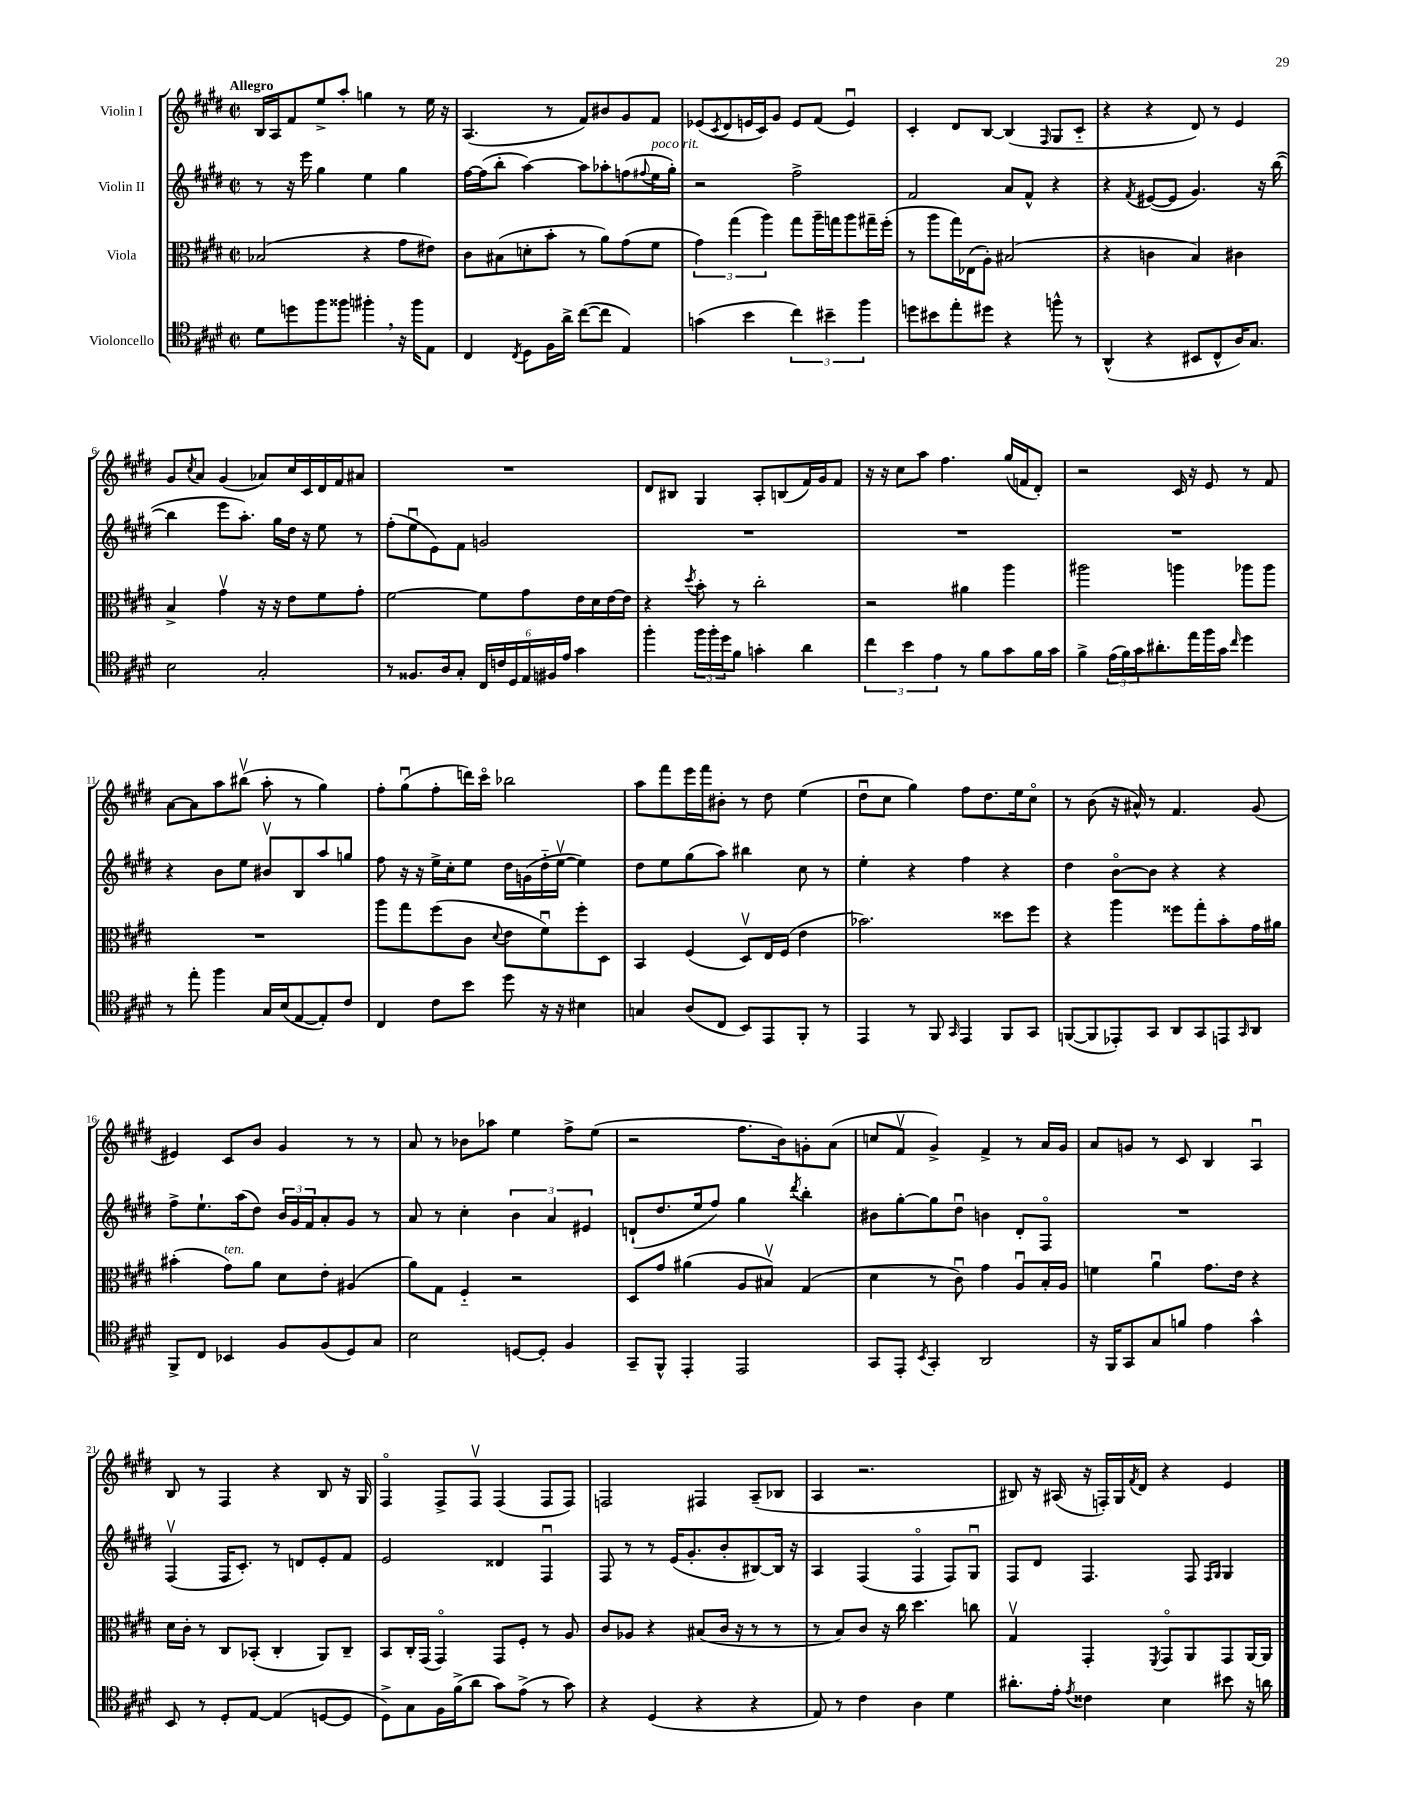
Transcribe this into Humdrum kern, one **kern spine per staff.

**kern	**kern	**kern	**kern
*part4	*part3	*part2	*part1
*staff4	*staff3	*staff2	*staff1
*I"Violoncello	*I"Viola	*I"Violin II	*I"Violin I
*clefC4	*clefC3	*clefG2	*clefG2
*k[f#c#g#d#]	*k[f#c#g#d#]	*k[f#c#g#d#]	*k[f#c#g#d#]
*M2/2	*M2/2	*M2/2	*M2/2
*met(c|)	*met(c|)	*met(c|)	*met(c|)
=1	=1	=1	=1
!	!	!	!LO:TX:a:B:t=Allegro
8d#\L	(2B-X/	8r	16B/LL
.	.	.	16A/J
8ddn\	.	16r	8f#/
.	.	16eee\	.
8ff#\	.	4gg#\	8ee^/
8ff##X\J	.	.	8aa'/J
4ff#X',\	4r	4ee\	4ggn\
16r	8g#\L	4gg#\	8r
16ff#\KL	.	.	.
8E\J	8e#X\J)	.	16ee\
.	.	.	16r
=2	=2	=2	=2
4C#/	8c#\L	[16ff#\LL	(4.A/
.	.	(16ff#\J]	.
.	(8B#X\	8bb'\J	.
8qC#/	.	.	.
8D#\L	8dn'\	[4aa\)	.
16F#\L	8b'\J	.	8r
16a^\JJ	.	.	.
([8cc#\L	8r	8aa\L]	8f#/L)
8cc#\J]	8a\L)	8aa-X'\	8b#X/
4E/)	(8g#\	(8ffn\	8g#/
.	.	8qqff#X/	.
!	!	!LO:TX:a:i:t=poco rit.	!
.	8f#\J	16ee\L	8f#/J
.	.	16gg#'\JJ)	.
=3	=3	=3	=3
(4gn\	6g#\)	2r	(8e-X/L
.	.	.	8qc#/
.	.	.	8d#/
.	(6gg#\	.	.
4b\	.	.	16en/L
.	.	.	16c#/J)
.	6aa\)	.	.
.	.	.	8g#/J
6cc#\)	8gg#\L	2ff#^\	8e/L
.	16aa~\L	.	(8f#/J
6b#X~\	.	.	.
.	16ggn\J	.	.
.	8aa\	.	4eu/)
6ff#\	.	.	.
.	16gg#X~\L	.	.
.	(16ff#'\JJ	.	.
=4	=4	=4	=4
8ddn\L	8r	2f#/	4c#'/
8b#X\	8aa\L	.	.
8ee'\	16gg#\L)	.	8d#/L
.	(16E-X\J	.	.
8dd#X\J	8A'\J)	.	[8B/J
4r	(2B#X/	8a/L	(4B/]
.	.	8f#^^/J	.
.	.	.	16qqF#/
8ffn^^\	.	4r	8G#/L
8r	.	.	8c#/J
=5	=5	=5	=5
(4AA^^/	4r	4r	4r
.	.	8qf#/	.
4r	4cn\	([8e#X/L	4r
.	.	8e#/J]	.
8BB#X/L	4B/)	4.g#/)	8d#/)
8C#^^/	.	.	8r
16A/K)	4c#X\	.	4e/
8.G#/J	.	.	.
.	.	16r	.
.	.	([16bb\	.
!!LO:LB:g=z
=6	=6	=6	=6
2B\	4B^/	4bb\]	8g#/L
.	.	.	8qcc#/
.	.	.	8a/J
.	4g#v\	8eee\L	(4g#/
.	.	8.aa'\J)	.
2G#'/	16r	.	8a-X/L)
.	16r	16gg#\LL	.
.	8e\L	16dd#\JJ	16cc#/L
.	.	16r	16c#/
.	8f#\	8ee\	16d#/
.	.	.	16f#/J
.	8g#'\J	8r	8a#X/J
=7	=7	=7	=7
8r	[2f#\	(8ff#'\L	1r
8.F##X/L	.	8eeu\	.
.	.	8e\)	.
16A/k	.	.	.
8G#'/J	.	8f#\J	.
24C#/LL	8f#\L]	2gn/	.
24cn/	.	.	.
24D#/	.	.	.
24E/	8g#\	.	.
24F#X/	.	.	.
24e/JJ	.	.	.
4g#\	16e\L	.	.
.	16d#\	.	.
.	[16e\	.	.
.	16e\JJ]	.	.
=8	=8	=8	=8
4ff#'\	4r	1r	8d#/L
.	.	.	8B#X/J
.	8qdd#/	.	.
24ff#\LL	8b'\	.	4G#/
24ff#'\	.	.	.
24dd#\J	.	.	.
8f#\J	8r	.	.
4gn'\	2cc#'\	.	8A'/L
.	.	.	(8Bn/
4a\	.	.	16f#/L)
.	.	.	16g#/J
.	.	.	8f#/J
=9	=9	=9	=9
6cc#\	2r	1r	16r
.	.	.	16r
.	.	.	8cc#\L
6b\	.	.	.
.	.	.	8aa\J
6e\	.	.	.
.	.	.	4.ff#\
8r	4a#X\	.	.
8f#\L	.	.	.
8g#\	4aa\	.	(16gg#/LL
.	.	.	16fn/J
16f#\L	.	.	8d#'/J)
16g#\JJ	.	.	.
=10	=10	=10	=10
4f#^\	2aa#X\	1r	2r
(24e\LL	.	.	.
24f#\)	.	.	.
24g#\J	.	.	.
8.a#X'\	.	.	.
.	4aan\	.	16c#/
16ee\L	.	.	16r
16ff#\	.	.	8e/
16g#\JJ	.	.	.
16qqcc#/	.	.	.
4dd#\	8aa-X\L	.	8r
.	8aa-\J	.	8f#/
!!LO:LB:g=z
=11	=11	=11	=11
8r	1r	4r	[8a\L
8ee'\	.	.	8a\]
4ff#\	.	8b\L	8aa\
.	.	8ee\J	(8bb#Xv\J
16G#/LL	.	8b#Xv/L	8aa'\
(16B/J	.	.	.
[8E/	.	8B/	8r
8E'/])	.	8aa/	4gg#\)
8c#/J	.	8ggn/J	.
=12	=12	=12	=12
4C#/	8aa\L	8ff#\	8ff#'\L
.	8gg#\	16r	(8gg#u\
.	.	16r	.
8c#\L	(8ff#\	16ee^\LL	8ff#'\
.	.	16cc#'\J	.
8b\J	8c#\J	8ee\J	16dddn\L)
.	.	.	16ccc#\JJ
.	8qqd#/	.	.
8dd#\	8e\L	16dd#\LL	2bb-X\
.	.	(16gn\	.
16r	8f#u\)	16dd#\	.
16r	.	[16eev\JJ	.
4B#X\	8ff#'\	4ee\])	.
.	8D#\J	.	.
=13	=13	=13	=13
4Gn/	4BB/	8dd#\L	8aa\L
.	.	8ee\	8fff#\
(8A/L	(4F#/	(8gg#\	16eee\L
.	.	.	16fff#\J
8C#/J	.	8aa\J)	8b#X'\J
8BB/L)	8D#v/L)	4bb#X\	8r
8EE/	16E/L	.	8dd#\
.	(16F#/JJ	.	.
8FF#'/J	4e\	8cc#\	(4ee\
8r	.	8r	.
=14	=14	=14	=14
4EE/	2.b-X\)	4ee'\	8dd#u\L
.	.	.	8cc#\J
8r	.	4r	4gg#\)
8FF#/	.	.	.
16qqGG#/	.	.	.
4EE/	.	4ff#\	8ff#\L
.	.	.	8.dd#\
8FF#/L	8dd##X\L	4r	.
.	.	.	16ee\k
8GG#/J	8ff#\J	.	8cc#\J
=15	=15	=15	=15
([8FFn/L	4r	4dd#\	8r
8FF/]	.	.	(8b\
8EE-X'/)	4aa\	[8b\L	16r
.	.	.	16a#X^^/)
8GG#/J	.	8b\J]	8r
8AA/L	8ff##X\L	4r	4.f#/
8GG#/	8gg#'\	.	.
8EEn/	8b'\	4r	.
16qqGG#/	.	.	.
8AA/J	16g#\L	.	(8g#/
.	16a#X\JJ	.	.
!!LO:LB:g=z
=16	=16	=16	=16
8FF#^/L	(4b#X'\	8ff#^\L	4e#X/)
8C#/J	.	8.ee`\	.
!	!LO:TX:a:i:t=ten.	!	!
4BB-X/	8g#\L)	.	8c#/L
.	.	(16aa\k	.
.	8a\J	8dd#\J)	8b/J
8F#/L	8d#\L	24b/LL	4g#/
.	.	24g#/	.
.	.	24f#/J	.
(8F#/	8e'\J	8a'/	.
8D#/)	(4A#X/	8g#/J	8r
8G#/J	.	8r	8r
=17	=17	=17	=17
2B\	8a\L)	8a/	8a/
.	8G#\J	8r	8r
.	4F#/	4cc#'\	8b-X\L
.	.	.	8aa-X\J
[8Dn/L	2r	6b\	4ee\
8D'/J]	.	.	.
.	.	6a/	.
4F#/	.	.	8ff#^\L
.	.	6e#X/	.
.	.	.	(8ee\J
=18	=18	=18	=18
8GG#~/L	8D#/L	(8dn`/L	2r
8FF#^^/J	8g#/J	8.dd#/	.
4EE'/	(4a#X\	.	.
.	.	16ee/k	.
.	.	8ff#/J)	.
2EE/	8A/L	4gg#\	8.ff#\L
.	8B#Xv/J)	.	.
.	.	.	16b\k)
.	.	8qddd#/	.
.	(4G#/	4bb'\	8gn'\
.	.	.	(8a\J
=19	=19	=19	=19
8GG#/L	4d#\	8b#X\L	8ccn/L
8EE'/J	.	[8gg#'\	8f#v/J
8qBB/	.	.	.
4GG#'/	8r	8gg#\]	4g#^/)
.	8c#u\)	8dd#u\J	.
2AA/	4g#\	4bn\	4f#^/
.	8Au/L	8d#'/L	8r
.	16B'/L	8F#/J	16a/LL
.	16A/JJ	.	16g#/JJ
=20	=20	=20	=20
16r	4fn\	1r	8a/L
16FF#/KL	.	.	.
8GG#/	.	.	8gn/J
8G#/	4au\	.	8r
8fn/J	.	.	8c#/
4e\	8.g#\L	.	4B/
.	16e\Jk	.	.
4g#^^\	4r	.	4Au/
!!LO:LB:g=z
=21	=21	=21	=21
8BB/	16d#\LL	(4F#v/	8B/
.	16c#'\JJ	.	.
8r	8r	.	8r
8D#'/L	8C#/L	16F#/KL	4F#/
.	.	8.c#'/J)	.
[8E/J	(8BB-X'/J	.	.
(4E/]	4C#'/	8r	4r
.	.	8dn/L	.
[8Dn/L	8AA/L)	8e'/	8B/
8D/J]	8C#~/J	8f#/J	16r
.	.	.	16G#/
=22	=22	=22	=22
8D#^\L)	8BB/L	2e/	4F#/
8G#\	16C#'/L	.	.
.	(16GG#/JJ	.	.
16F#\L	4GG#/)	.	8F#^/L
(16f#^\J	.	.	.
8a\J	.	.	8F#v/J
8g#\L)	8GG#/L	4d##X/	(4F#/
(8e^\J	8F#'/J	.	.
8r	8r	4F#u/	8F#/L
8g#\)	8A/	.	8F#/J)
=23	=23	=23	=23
4r	8c#/L	8F#/	2Fn/
.	8A-X/J	8r	.
(4D#/	4r	8r	.
.	.	(16e/KL	.
.	.	8.g#'/	.
4r	(8B#X/L	.	4F#X/
.	16c#/Jk	8b'/	.
.	16r	.	.
4r	8r	[8B#X/)	(8A~/L
.	8r	16B#/Jk]	8B-X/J
.	.	16r	.
=24	=24	=24	=24
8E/)	8r	4A/	4A/
8r	8B/L)	.	.
4c#\	8c#/J	(4F#/	2.r
.	16r	.	.
.	16cc#\	.	.
4A\	4.dd#\	4F#/	.
4d#\	.	8F#/L)	.
.	8ccn\	8G#u/J	.
=25	=25	=25	=25
8.a#X'\L	4G#v/	8F#/L	8B#X/)
.	.	8d#/J	16r
16e'\Jk	.	.	(16A#X/
8qe/	.	.	.
4c##X\	4GG#'/	4.F#/	16r
.	.	.	16Fn'/LL)
.	.	.	16G#/
.	.	.	8qf#/
.	.	.	16d#/JJ
.	8qFF#/	.	.
4B\	8GG#/L	.	4r
.	8AA/	8F#/	.
.	.	16qqF#/LL	.
.	.	16qqG#/JJ	.
8b#X\	8GG#/	4G#/	4e/
16r	[16AA/L	.	.
16an\	16AA/JJ]	.	.
==	==	==	==
*-	*-	*-	*-
